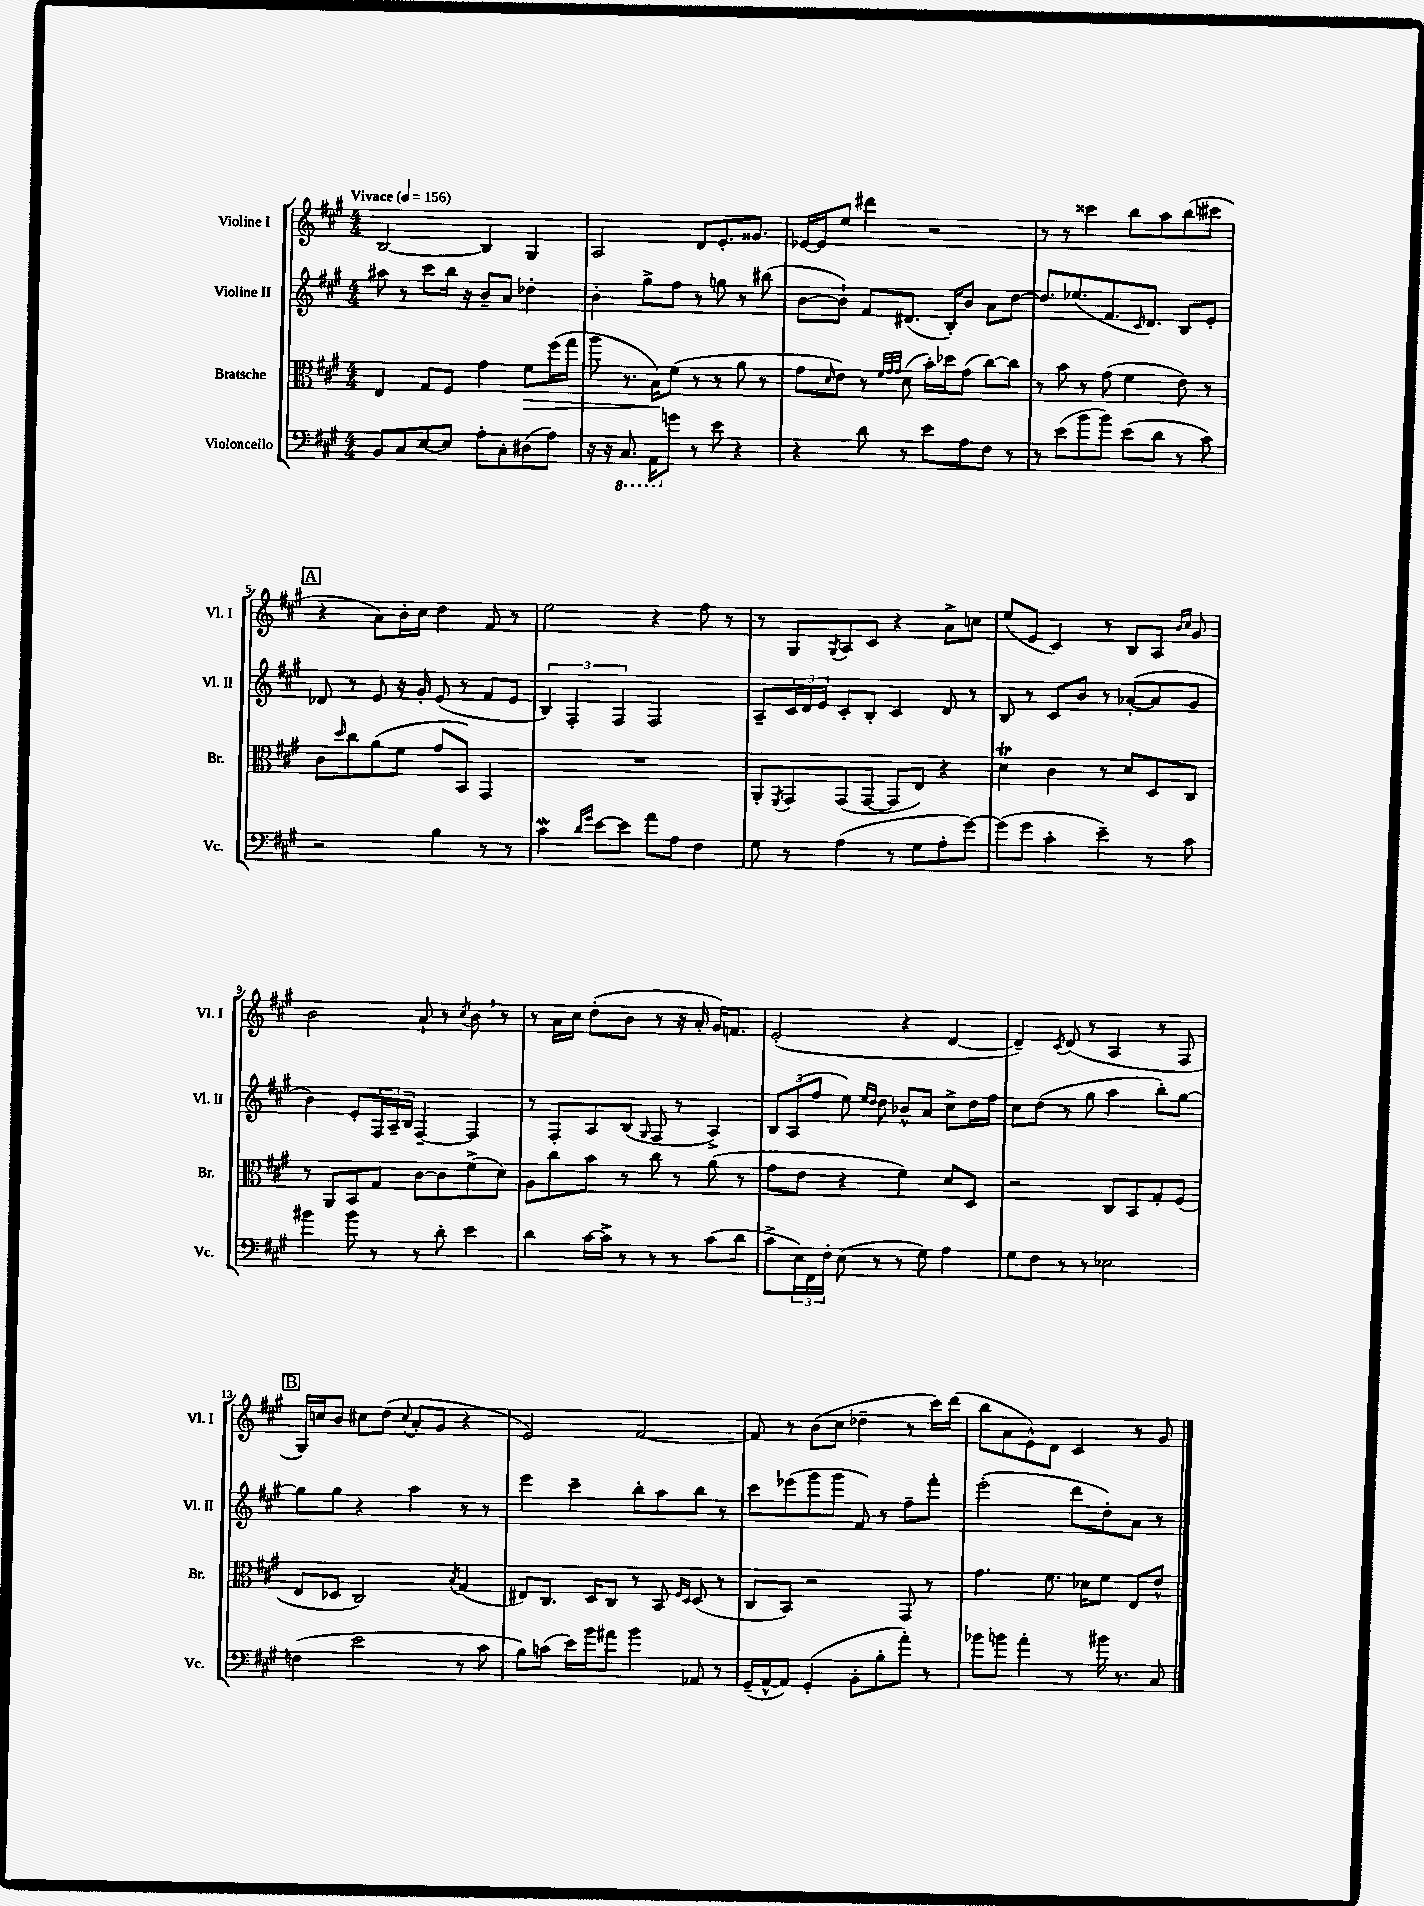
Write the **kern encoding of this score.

**kern	**kern	**kern	**kern
*staff4	*staff3	*staff2	*staff1
*clefF4	*clefC3	*clefG2	*clefG2
*k[f#c#g#]	*k[f#c#g#]	*k[f#c#g#]	*k[f#c#g#]
*M4/4	*M4/4	*M4/4	*M4/4
*MM156	*MM156	*MM156	*MM156
8BB	4E	8aa#	[2B
8C#	.	8r	.
[8E	8G#	8ccc#	.
8E]	8F#	16bb	.
.	.	16r	.
8A'	4g#	8b~	4B]
8C#'	.	8a	.
(8D#	8f#	4dd-'	4G#
8A)	(16ff#	.	.
.	16gg#	.	.
=	=	=	=
16r	8aa	4b'	2A
16r	.	.	.
8.CC#	8.r	.	.
.	.	8gg#^	.
16AAA	16B)	.	.
8g	(8f#	8ff#	.
8r	8r	8r	8d
8e	8r	8gg	8.e'
4r	8a	8r	.
.	.	.	8.g##
.	8r	(8bb#	.
=	=	=	=
4r	8g#	[8b	[16e-
.	.	.	16e-]
.	16qqd	.	.
.	8e)	8b`])	8ee
8d	8r	8f#	4ddd#
.	32qqf#	.	.
.	32qqg#	.	.
.	32qqg#	.	.
8r	(8d	(8.d#	.
8e	16b')	.	2r
.	16dd-	16B')	.
8A	(8g#	8b	.
8F#	[8cc#)	8a	.
8r	8cc#]	[8dd	.
=	=	=	=
8r	8r	8.dd]	8r
(8e	8b	.	8r
.	.	(8.ee-	.
8b	8r	.	4ccc##
8b)	(8g#	8.f#	.
(8e	4f#	.	8bb
.	.	16qqc#	.
.	.	8.d)	.
8d	.	.	8aa
8r	8e)	8B	(8bb
8c#)	8r	8e'	8ccc#
=	=	=	=
2r	8c#	8d-	4r
.	16qqdd	.	.
.	8cc#	8r	.
.	(8a	8e	8a)
.	8f#	16r	16b'
.	.	16g#'	16cc#
4B	8g#	(8e	4dd
.	8BB)	8r	.
8r	4GG#	8f#	8f#
8r	.	8e	8r
=	=	=	=
4c#	1r	6B)	2ee
.	.	6F#'	.
16qqd	.	.	.
16qqg#	.	.	.
[8e	.	.	.
.	.	6F#	.
8e]	.	.	.
8a	.	2F#	4r
8A	.	.	.
4F#	.	.	8ff#
.	.	.	8r
=	=	=	=
8G#	8AA'	8A~	8r
.	8qFF#	.	.
8r	8GG#	24c#	8G#
.	.	24d	.
.	.	24e	.
.	.	.	8qG#
(4A	(8GG#	8c#'	8A
.	[8GG#	8B'	8c#
8r	8GG#]	4c#	4r
8G#	8E)	.	.
8A'	4r	8d	8a^
[8g#)	.	8r	8cc
=	=	=	=
(8g#]	4d	8B	(8ee
8g#	.	8r	8e
4c#'	4c#	8c#	4c#)
.	.	8b	.
4e~)	8r	8r	8r
.	8d	([8a-'	8B
8r	8D	8a-]	8A
.	.	.	16qqb
.	.	.	16qqcc#
8c#	8C#	8g#	8g#
=	=	=	=
4b#	8r	4b)	2b
.	8AA	.	.
8b#	8BB	8e'	.
8r	8G#	24F#	.
.	.	24A~	.
.	.	24B	.
8r	[8c#	[4F#~	8a`
8d'	8c#]	.	8r
.	.	.	8qcc#
4e	(8f#^	4F#]	8b
.	8d)	.	8r
=	=	=	=
4d	8A	8r	8r
.	8cc#	8F#'	16a
.	.	.	16cc#
[16c#	8b	8A	(8dd'
16c#^]	.	.	.
8r	8r	(8B	8b
.	.	16qqG#	.
8r	8cc#	8F#	8r
8r	8r	8r	16r
.	.	.	16a'
(8c#	(8a	4A^)	16g#)
.	.	.	8.f
8d	8r	.	.
=	=	=	=
8c#^	8g#	12B	(2e'
.	.	(12A	.
24E)	8e	.	.
24FF#	.	12ff#	.
24F#'	.	.	.
(8E	4r	8ee)	.
.	.	16qqee	.
.	.	16qqdd	.
8r	.	8dd	.
8r	4f#)	8b-^^	4r
8G#)	.	8a	.
4A	8d	8cc#^	[4d
.	8D	16dd	.
.	.	16ff#	.
=	=	=	=
8G#	2r	8cc#	4d~])
8F#	.	(8dd	.
.	.	.	8qc#
8r	.	8r	(8d
8r	.	8gg#	8r
2E-	8C#	4aa	4A
.	8BB	.	.
.	8G#'	8bb')	8r
.	(8F#	[8gg#	8F#
=	=	=	=
(4F	8E	8gg#]	16G#)
.	.	.	16cc
.	8D-	8gg#	8b
2e	2C#)	4r	8cc#
.	.	.	(8dd
.	.	.	8qqcc#
.	.	4aa	8a'
.	.	.	8g#
.	8qB	.	.
8r	(4G#	8r	4r
8c#	.	8r	.
=	=	=	=
8B)	8E#)	4eee	2e)
(8c	8.C#	.	.
16e)	.	4ccc#~	.
16b	16D	.	.
8a#	8C#	.	.
4b	8r	8bb'	[2f#
.	8BB	8aa	.
.	16qqF#	.	.
.	16qqD	.	.
8AA-	(8D	8bb	.
8r	8r	8r	.
=	=	=	=
(16GG#~	8C#	8ccc#	8f#]
[16AA^^	.	.	.
8AA])	8BB)	(8eee-	8r
(4GG#'	2r	8ggg#	(8b
.	.	8ggg#	8cc#
8BB'	.	8f#)	4dd-~
8B'	.	8r	.
8a')	8GG#	8ff#~	8r
8r	8r	8fff#'	16ccc#)
.	.	.	(16ddd
=	=	=	=
8b-	4.g#	(2eee'	8bb
8b	.	.	8a
4a'	.	.	8e^^)
.	8.f#	.	8d
8r	.	8ddd	4c#
.	16d-	.	.
16b#	8f#	8dd')	.
8.r	.	.	.
.	8E	8a	8r
8C#	8e^^	8r	8g#
==	==	==	==
*-	*-	*-	*-
